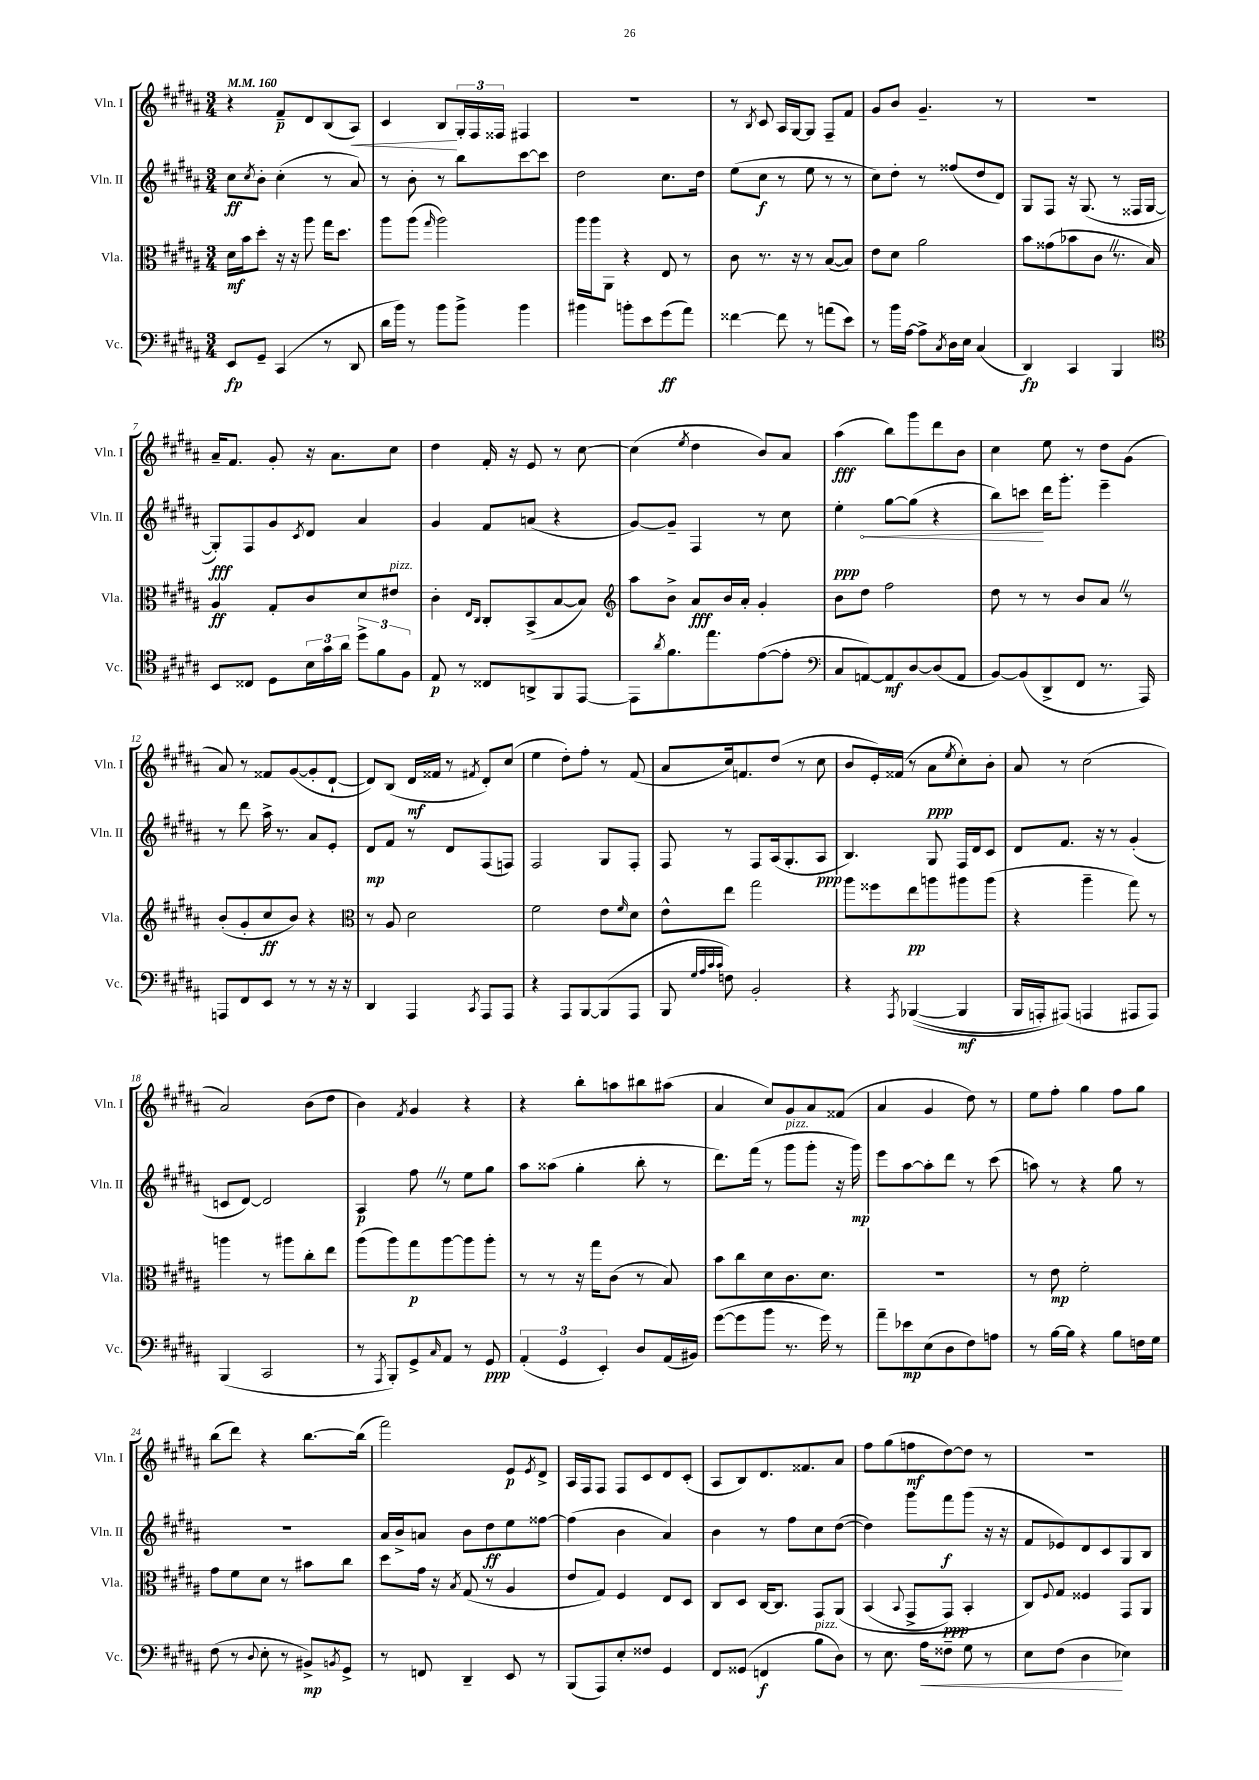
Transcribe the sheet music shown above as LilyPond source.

<<
\new StaffGroup <<
\new Staff = "s0" \with { instrumentName = "Vln. I" shortInstrumentName = "Vln. I" } {
    \clef treble \key b \major \numericTimeSignature \time 3/4 \tempo 4 = 160
    r4 fis'8--\p dis'8 b8( ais8\<) |
    cis'4 b8\! \tuplet 3/2 { gis16-. fis16 fisis16 } fis4 |
    R2. |
    r8 \acciaccatura { b8 } cis'8 ais16 gis16~ gis8 fis8-- fis'8 |
    gis'8 b'8 gis'4.-- r8 |
    R2. |
    ais'16-- fis'8. gis'8-. r16 ais'8. cis''8 |
    dis''4 fis'16-. r16 e'8 r8 cis''8~ |
    cis''4( \acciaccatura { e''8 } dis''4 b'8) ais'8 |
    ais''4\fff( b''8) gis'''8 dis'''8 b'8 |
    cis''4 e''8 r8 dis''8 gis'8( |
    ais'8) r8 fisis'8 gis'8~( gis'8-. dis'8~-! |
    dis'8) b8( dis'16\mf fisis'16 r8 \acciaccatura { fis'8 } dis'8-.) cis''8( |
    e''4 dis''8-.) fis''8-. r8 fis'8( |
    ais'8 cis''16) f'8. dis''8( r8 cis''8 |
    b'8 e'16-.) fisis'16( r8 ais'8\ppp \acciaccatura { e''8 } cis''8-.) b'8-. |
    ais'8 r8 cis''2( |
    ais'2) b'8( dis''8 |
    b'4) \acciaccatura { fis'8 } gis'4 r4 |
    r4 b''8-. a''8 bis''8 ais''8( |
    ais'4 cis''8) gis'8 ais'8 fisis'8( |
    ais'4 gis'4 dis''8) r8 |
    e''8 fis''8-. gis''4 fis''8 gis''8 |
    b''8( dis'''8) r4 b''8.~ b''16( |
    fis'''2) e'8\p \acciaccatura { e'8 } dis'8-> |
    ais16 fis16 fis8 fis8 cis'8 dis'8 cis'8-.( |
    ais8 b8) dis'8. fisis'8. ais'8 |
    fis''8 gis''8( f''8\mf dis''8~) dis''8 r8 |
    R2. \bar "|." |
}
\new Staff = "s1" \with { instrumentName = "Vln. II" shortInstrumentName = "Vln. II" } {
    \clef treble \key b \major \numericTimeSignature \time 3/4
    cis''8\ff \acciaccatura { cis''8 } b'8-. cis''4-.( r8 ais'8) |
    r8 b'8-. r8 b''8 cis'''8~ cis'''8 |
    dis''2 cis''8. dis''16 |
    e''8( cis''8\f r8 e''8 r8 r8 |
    cis''8) dis''8-. r8 fisis''8( dis''8 dis'8) |
    gis8 fis8 r16 gis8.( r8 fisis16 gis16~ |
    gis8-.\fff) fis8 gis'8 \acciaccatura { cis'8 } dis'8 ais'4 |
    gis'4 fis'8 a'8( r4 |
    gis'8~) gis'8-- fis4 r8 cis''8 |
    \once \override Hairpin.circled-tip = ##t e''4-.\ppp\< gis''8~ gis''8( r4 |
    b''8) c'''8\! dis'''16 gis'''8.-. e'''4-- |
    r8 dis'''8 ais''16-> r8. ais'8 e'8-. |
    dis'8\mp fis'8 r8 dis'8 fis8( f8) |
    fis2 gis8 fis8-. |
    fis8 r8 fis8 ais16( gis8.-. ais8\ppp |
    b4.) gis8 fis16 dis'16 cis'8 |
    dis'8 fis'8. r16 r8 gis'4-.( |
    c'8 dis'8~) dis'2 |
    ais4\p fis''8 \once \override BreathingSign.text = \markup { \musicglyph "scripts.caesura.straight" } \breathe r8 e''8 gis''8 |
    ais''8 aisis''8( gis''4-. b''8-. r8 |
    dis'''8.) fis'''16( r8 gis'''8^\markup { \italic "pizz." } gis'''8-. r16 gis'''16\mp) |
    e'''8 ais''8~ ais''8-. dis'''8 r8 cis'''8( |
    a''8) r8 r4 gis''8 r8 |
    R2. |
    ais'16 b'16-> a'8 b'8 dis''8\ff e''8 fisis''8~ |
    fisis''4( b'4 ais'4) |
    b'4 r8 fis''8 cis''8 dis''8~( |
    dis''4) gis'''8 fis'''8\f gis'''8( r16 r16 |
    fis'8 ees'8) dis'8 cis'8 gis8 b8 \bar "|." |
}
\new Staff = "s2" \with { instrumentName = "Vla." shortInstrumentName = "Vla." } {
    \clef alto \key b \major \numericTimeSignature \time 3/4
    dis'16\mf b'16 dis''8-. r16 r16 ais''8 gis''16 dis''8. |
    ais''8 ais''8( \grace { gis''16 } ais''2) |
    ais''16 ais''16 ais,8 r4 e8 r8 |
    cis'8 r8. r16 r8 b8~( b8) |
    e'8 dis'8 ais'2 |
    b'8 gisis'8( bes'8 cis'8 \once \override BreathingSign.text = \markup { \musicglyph "scripts.caesura.straight" } \breathe r8. b16) |
    ais4\ff gis8-. cis'8 dis'8 eis'8^\markup { \italic "pizz." } |
    cis'4-. \grace { e16 cis16 } cis8-. b,8->( b8~ b8) |
    \clef treble ais''8 b'8-> ais'8\fff b'16 ais'16-. gis'4-. |
    b'8 dis''8 fis''2 |
    dis''8 r8 r8 b'8 ais'8 \once \override BreathingSign.text = \markup { \musicglyph "scripts.caesura.straight" } \breathe r8 |
    b'8-.( gis'8-. cis''8\ff b'8) r4 |
    \clef alto r8 ais8 dis'2 |
    fis'2 e'8 \grace { fis'16 } dis'8 |
    e'8-^ e''8 gis''2 |
    ais''8 fisis''8 e''8\pp a''8 ais''8 ais''8( |
    r4 ais''4-- gis''8) r8 |
    a''4 r8 ais''8 cis''8-. e''8 |
    ais''8( ais''8) gis''8\p ais''8~ ais''8 ais''8-. |
    r8 r8 r16 gis''16 cis'8( r8 b8) |
    b'8 cis''8 dis'8 cis'8. dis'8. |
    R2. |
    r8 e'8\mp fis'2-. |
    gis'8 fis'8 dis'8 r8 bis'8 cis''8 |
    dis''8 gis'16 r16 \acciaccatura { b8 } gis8( r8 ais4 |
    e'8 gis8) fis4 e8 dis8 |
    cis8 dis8 cis16~ cis8. gis,8 ais,8\( |
    b,4( \appoggiatura { b,8 } gis,8-> gis,8\ppp) b,4-. |
    cis8\) \appoggiatura { fis8 } gis8 fisis4 gis,8 ais,8 \bar "|." |
}
\new Staff = "s3" \with { instrumentName = "Vc." shortInstrumentName = "Vc." } {
    \clef bass \key b \major \numericTimeSignature \time 3/4
    e,8\fp gis,8-- cis,4( r8 dis,8 |
    dis'16 b'16) r8 b'8 b'8-> b'4 |
    bis'4 b'8-. e'8 gis'8\ff( ais'8) |
    fisis'4~ fisis'8 r8 a'8( e'8) |
    r8 b'16 ais16~ ais8-> \acciaccatura { cis8 } dis16 e16 cis4( |
    dis,4\fp) cis,4 b,,4 |
    \clef tenor b,8 cisis8 dis8 \tuplet 3/2 { b16 gis'16 ais'16 } \tuplet 3/2 { dis''8-> fis'8 fis8 } |
    e8\p r8 cisis8 a,8-> fis,8 e,8~ |
    e,8 \acciaccatura { ais'8 } fis'8. e''8. e'8~( e'8-. |
    \clef bass cis8 a,8~) a,8\mf dis8~ dis8( a,8 |
    b,8~) b,8( dis,8-> fis,8 r8. ais,,16) |
    a,,8 fis,8 e,8 r8 r8 r16 r16 |
    dis,4 ais,,4 \acciaccatura { cis,8 } ais,,8 ais,,8 |
    r4 ais,,8 b,,8~ b,,8( ais,,8 |
    b,,8 \grace { gis32 ais32 cis'32 cis'32 } f8) b,2-. |
    r4 \acciaccatura { ais,,8 } bes,,4~(\( bes,,4\mf |
    b,,16 a,,16-.) ais,,8(\) a,,4 ais,,8 ais,,8) |
    b,,4( cis,2 |
    r8 \acciaccatura { ais,,8 } b,,8-.) gis,8-> \grace { cis16 } ais,8 r8 gis,8\ppp |
    \tuplet 3/2 { ais,4-.( gis,4 e,4-.) } dis8 ais,16( bis,16) |
    gis'8~( gis'8 b'8 r8. gis'16) r8 |
    ais'8-- ees'8\mp e8( dis8 fis8) a8 |
    r8 b16~ b16 r4 b8 f16 gis16 |
    fis8( r8 \appoggiatura { dis8 } e8-. r8 bis,8->\mp) \acciaccatura { b,8 } gis,8-> |
    r8 f,8 dis,4-- e,8 r8 |
    b,,8( ais,,8) e8-. fisis8 gis,4 |
    fis,8 gisis,8( f,4\f b8^\markup { \italic "pizz." } dis8) |
    r8 e8. ais16\< fisis8-- gis8 r8 |
    e8 fis8( dis4\! ees4) \bar "|." |
}
>>
>>
